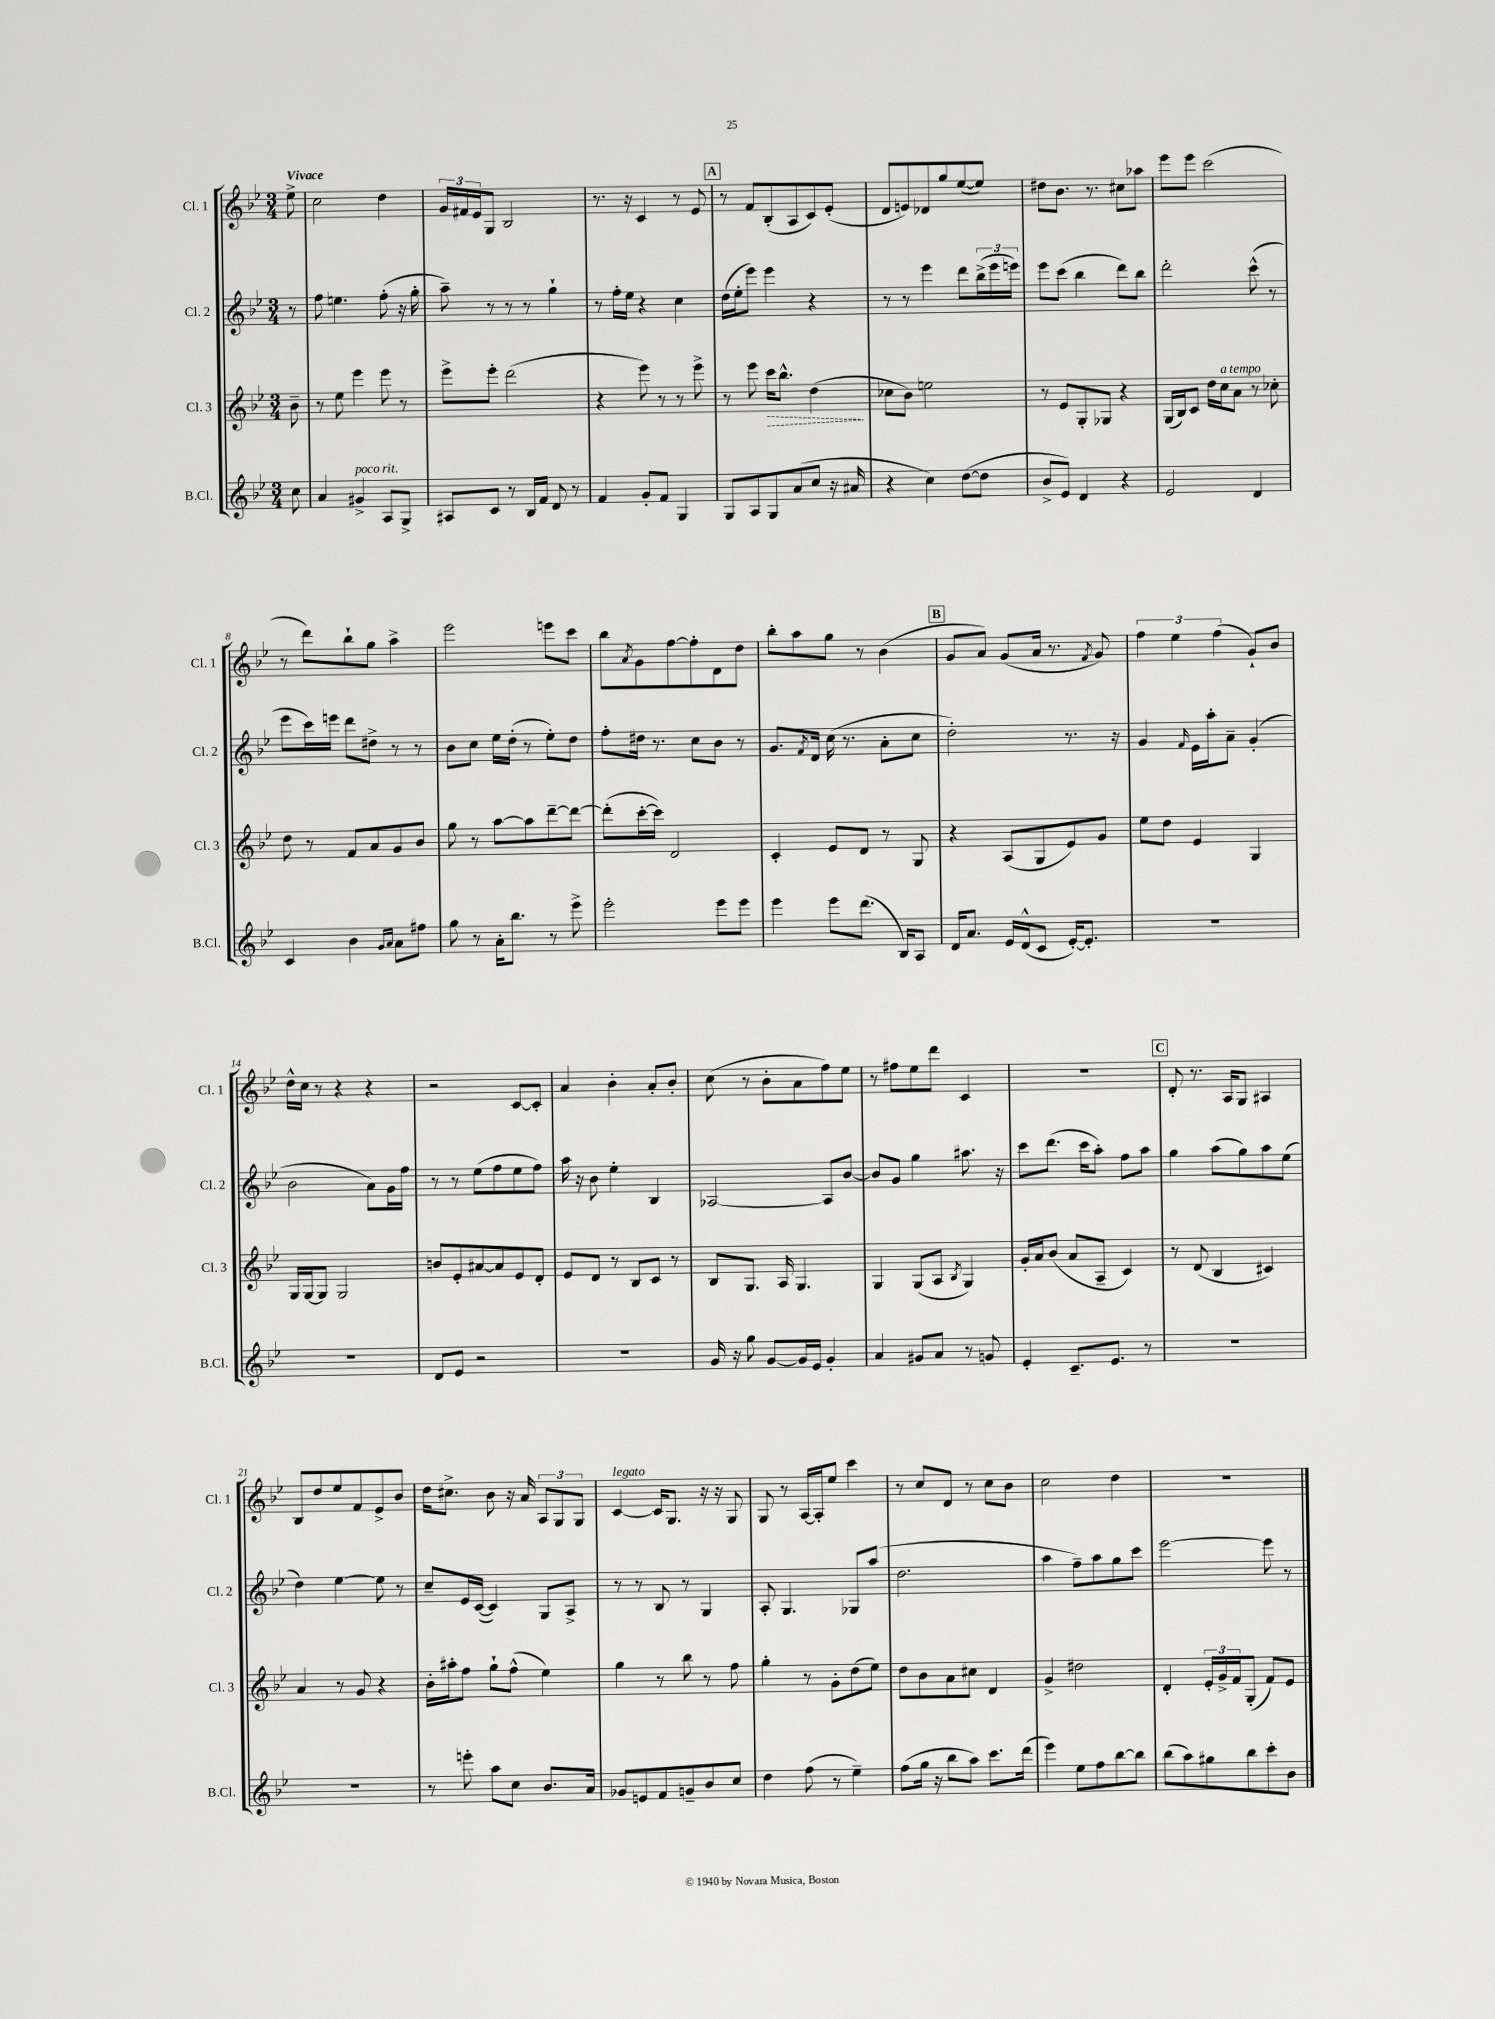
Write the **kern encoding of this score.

**kern	**kern	**dynam	**kern	**kern
*part4	*part3	*part3	*part2	*part1
*staff4	*staff3	*staff3	*staff2	*staff1
*I"B.Cl.	*I"Cl. 3	*	*I"Cl. 2	*I"Cl. 1
*I'B.Cl.	*I'Cl. 3	*	*I'Cl. 2	*I'Cl. 1
*clefG2	*clefG2	*	*clefG2	*clefG2
*k[b-e-]	*k[b-e-]	*	*k[b-e-]	*k[b-e-]
*M3/4	*M3/4	*	*M3/4	*M3/4
=	=	=	=	=
!	!	!	!	!LO:TX:a:B:t=Vivace
8cc\	8b-~\	.	8r	8ee-^\
=1	=1	=1	=1	=1
4a/	8r	.	8ff\	2cc\
.	8ee-\	.	4.een\	.
!LO:TX:a:i:t=poco rit.	!	!	!	!
4g#X^/	4eee-\	.	.	.
8A/L	8eee-\	.	(8ff'\	4dd\
8G^/J	8r	.	16r	.
.	.	.	16gg'\	.
=2	=2	=2	=2	=2
8A#X/L	8eee-^\L	.	8aa~\)	24g/LL
.	.	.	.	24f#X/
.	.	.	.	24e-/J
8c/J	8eee-'\J	.	8r	8G/J
8r	(2ddd\	.	8r	2B-/
16B-/LL	.	.	8r	.
16f/JJ	.	.	.	.
8d/	.	.	4gg`\	.
8r	.	.	.	.
=3	=3	=3	=3	=3
4f/	4r	.	8r	8.r
.	.	.	16ff'\LL	.
.	.	.	16ee-\JJ	16r
8g'/L	8eee-\)	.	4r	4c/
8f/J	8r	.	.	.
4G/	8r	.	4cc\	8r
.	8eee-^\	.	.	8e-/
!!LO:REH:place=s1:t=A
=4	=4	=4	=4	=4
8G/L	8r	.	(16dd\LL	8r
.	.	.	16ee-'\J	.
8A/	8eee-\	.	8eee-\J)	8f/L
!	!	!LO:HP:b	!	!
8G/	16ccc\KL	>	4eee-\	(8B-'/
.	8.bb-^^\J	.	.	.
(8a/	.	.	.	8A/
8cc/J	(4dd\	.	4r	8c/)
16r	.	.	.	(8e-'/J
16a#X/	.	.	.	.
.	.	]	.	.
=5	=5	=5	=5	=5
4r	8cc-X\L	.	8r	8d/L
.	8b-\J)	.	8r	8en/)
4cc\)	2een\	.	4eee-\	8d-X/
.	.	.	.	8gg/
([8dd\L	.	.	8ddd\L	([8ee-/
8dd\J]	.	.	(24bb-^\L	8ee-/J])
.	.	.	24eee-\	.
.	.	.	24eeen\JJ)	.
=6	=6	=6	=6	=6
8b-^/L	8r	.	8eee-\L	8dd#X\L
8e-/J)	8e-/L	.	(8ccc\J	8.b-\J
4d/	8G'/	.	4bb-\	.
.	.	.	.	8.r
.	8G-X/J	.	.	.
4r	4r	.	8ddd\L)	8cc#X\L
.	.	.	8bb-\J	8aa-X\J
=7	=7	=7	=7	=7
2e-/	(16G/LL	.	2ddd'\	8eee-\L
.	16B-/J)	.	.	.
.	8c/J	.	.	8eee-\J
.	16dd\LL	.	.	(2ccc\
!	!LO:TX:a:i:t=a tempo	!	!	!
.	16cc\J	.	.	.
.	8a\J	.	.	.
4d/	8r	.	(8ccc^^\	.
.	8cc-X'\	.	8r	.
!!LO:LB:g=z
=8	=8	=8	=8	=8
4c/	8dd\	.	8eee-\L	8r
.	8r	.	16ccc\L)	8ddd\L)
.	.	.	16eeen\JJ	.
4b-\	8f/L	.	8ddd\L	8bb-`\
.	8a/	.	8dd#X^\J	8gg\J
16qqg/LL	.	.	.	.
16qqa/JJ	.	.	.	.
8a\L	8g/	.	8r	4aa^\
8ff#X\J	8b-/J	.	8r	.
=9	=9	=9	=9	=9
8gg\	8gg\	.	8b-\L	2eee-\
8r	8r	.	8cc\J	.
16a'\KL	[8aa\L	.	16ee-\LL	.
8.bb-\J	.	.	(16dd'\JJ	.
.	8aa\]	.	8r	.
8r	[8ddd~\	.	8ee-'\L)	8eeen\L
8eee-^\	8ddd\J_	.	8dd\J	8ccc\J
=10	=10	=10	=10	=10
2eee-'\	(8ddd'\L]	.	8ff'\L	8bb-\L
.	.	.	.	8qa/
.	[16ccc'\L	.	16dd#X\Jk	8g\
.	16ccc\JJ])	.	8.r	.
.	2d/	.	.	[8ff\
.	.	.	8cc\L	8ff'\]
8eee-\L	.	.	8b-\J	8d\
8eee-\J	.	.	8r	8dd\J
=11	=11	=11	=11	=11
4eee-\	4c'/	.	8.g/L	8bb-'\L
.	.	.	.	8aa\
.	.	.	8qf/	.
.	.	.	16d/Jk	.
8eee-\L	8e-/L	.	(16cc\	8gg\J
.	.	.	8.r	.
(8.ddd\J	8d/J	.	.	8r
.	8r	.	8a'\L	(4b-\
16B-/KL)	.	.	.	.
8A/J	8G/	.	8cc\J	.
!!LO:REH:place=s1:t=B
=12	=12	=12	=12	=12
16d/KL	4r	.	2dd'\)	8g/L
8.a/J	.	.	.	.
.	.	.	.	8a/J)
16e-/LL	(8A/L	.	.	(8g/L
(16d^^/J	.	.	.	.
8c/J	8G/	.	.	16a/Jk
.	.	.	.	8.r
[16e-'/KL)	8e-/)	.	8.r	.
8.e-'/J]	.	.	.	.
.	.	.	.	8qf/
.	8g/J	.	.	8g/)
.	.	.	16r	.
=13	=13	=13	=13	=13
2.r	8ee-\L	.	4g/	6ff\
.	8dd\J	.	.	.
.	.	.	.	6ee-\
.	.	.	16qqf/	.
.	4e-/	.	16e-\LL	.
.	.	.	16aa'\J	.
.	.	.	.	(6ff\
.	.	.	8a~\J	.
.	4G/	.	(4g'/	8g`/L)
.	.	.	.	8b-/J
!!LO:LB:g=z
=14	=14	=14	=14	=14
2.r	16G/LL	.	2b-\	16dd^^\LL
.	[16G/J	.	.	16cc\JJ
.	8G/J]	.	.	8r
.	2G/	.	.	4r
.	.	.	8a\L)	4r
.	.	.	16g\L	.
.	.	.	16ff\JJ	.
=15	=15	=15	=15	=15
8d/L	8bn/L	.	8r	2r
8e-/J	8e-'/	.	8r	.
2r	[8a#X/	.	(8ee-\L	.
.	8a#/]	.	8ff\	.
.	8e-/	.	8ee-\	[8c/L
.	8d'/J	.	8ff\J)	8c'/J]
=16	=16	=16	=16	=16
2.r	8e-/L	.	16aa\	4a/
.	.	.	16r	.
.	8d/J	.	8b-\	.
.	8r	.	4ee-'\	4b-'\
.	8B-/L	.	.	.
.	8c/J	.	4B-/	8a'/L
.	8r	.	.	8b-'/J
=17	=17	=17	=17	=17
16g/	8B-/L	.	[2A-X/	(8cc\
16r	.	.	.	.
8gg\	8.G/J	.	.	8r
[8g/L	.	.	.	8b-'\L
.	16A/	.	.	.
16g/L]	4.G/	.	.	8a\
16e-/JJ	.	.	.	.
4g'/	.	.	8A-/L]	8ff\)
.	.	.	[8b-/J	8ee-\J
=18	=18	=18	=18	=18
4a/	4G/	.	8b-/L]	8r
.	.	.	8g/J	8ff#X\L
8g#X/L	(8G/L	.	4gg\	8ee-\
8a/J	8A/J	.	.	8ddd\J
.	8qB-/	.	.	.
8r	4G/)	.	8.aa#X\	4c/
8gn/	.	.	.	.
.	.	.	16r	.
=19	=19	=19	=19	=19
4e-'/	16g'/LL	.	8ccc\L	2.r
.	16a/J	.	.	.
.	(8b-/J	.	(8.ddd\J	.
8.c~/L	8a/L	.	.	.
.	.	.	16ccc\KL	.
.	8A~/J	.	8aa'\J)	.
8.e-/J	.	.	.	.
.	4c/)	.	8ff\L	.
8r	.	.	8aa\J	.
!!LO:REH:place=s1:t=C
=20	=20	=20	=20	=20
2.r	8r	.	4gg\	8d'/
.	(8d/	.	.	8.r
.	4B-/	.	(8aa\L	.
.	.	.	.	16A/KL
.	.	.	8gg\)	8G/J
.	4c#X/)	.	8aa\	4A#X/
.	.	.	(8ee-\J	.
!!LO:LB:g=z
=21	=21	=21	=21	=21
2.r	4a/	.	4dd\)	8B-/L
.	.	.	.	8dd/
.	8r	.	[4ee-\	8ee-/
.	8g/	.	.	8f/
.	4r	.	8ee-\]	8e-^/
.	.	.	8r	8b-/J
=22	=22	=22	=22	=22
8r	16b-'\LL	.	8cc~/L	16dd\KL
.	16aa#X'\J	.	.	8.cc#X^\J
8eeen'\	8ff\J	.	16e-/L	.
.	.	.	([16c/JJ	.
8aa\L	8gg`\L	.	4c/])	8b-\
8cc\J	(8ff^^\J	.	.	16r
.	.	.	.	16a/
8.b-/L	4ee-\)	.	8G/L	12A/L
.	.	.	.	12G/
.	.	.	8A^/J	.
.	.	.	.	12G/J
16a/Jk	.	.	.	.
=23	=23	=23	=23	=23
!	!	!	!	!LO:TX:a:i:t=legato
8g-X/L	4gg\	.	8r	[4c/
8en/	.	.	8r	.
8f/	8r	.	8B-/	16c/KL]
.	.	.	.	8.G/J
8gn~/	8bb-\	.	8r	.
8b-/	8r	.	4G/	16r
.	.	.	.	16r
8cc/J	8ff\	.	.	8G/
=24	=24	=24	=24	=24
4dd\	4gg'\	.	8A'/	8G/
.	.	.	4.G/	8r
(8ff\	8r	.	.	[16A/LL
.	.	.	.	16A'/J]
8r	8g'\L	.	.	8ee-/J
4ee-~\)	(8dd\	.	8G-X/L	4ccc\
.	8ee-\J)	.	(8aa/J	.
=25	=25	=25	=25	=25
(8ff\L	8dd\L	.	2.dd\	8r
16gg\Jk	8b-\	.	.	8cc/L
16r	.	.	.	.
8bb-\L	8a\	.	.	8d/J
8aa\J)	8cc#X\J	.	.	8r
8.ccc\L	4d/	.	.	8cc\L
.	.	.	.	8b-\J
(16ddd\Jk	.	.	.	.
=26	=26	=26	=26	=26
4eee-\)	4g^/	.	4aa\	2cc\
8ee-\L	2dd#X\	.	8ff~\L)	.
8ff\	.	.	8aa\	.
[8bb-\	.	.	8gg\	4dd\
8bb-\J]	.	.	8ccc\J	.
=27	=27	=27	=27	=27
(8bb-\L	4d'/	.	[2eee-\	2.r
8aa\)	.	.	.	.
8gg#X\	24e-'/LL	.	.	.
.	24g^/	.	.	.
.	24f/J	.	.	.
8bb-\	(8G'/J	.	.	.
8ccc'\	8f/L)	.	8eee-\]	.
8b-\J	8e-/J	.	8r	.
==	==	==	==	==
*-	*-	*-	*-	*-
